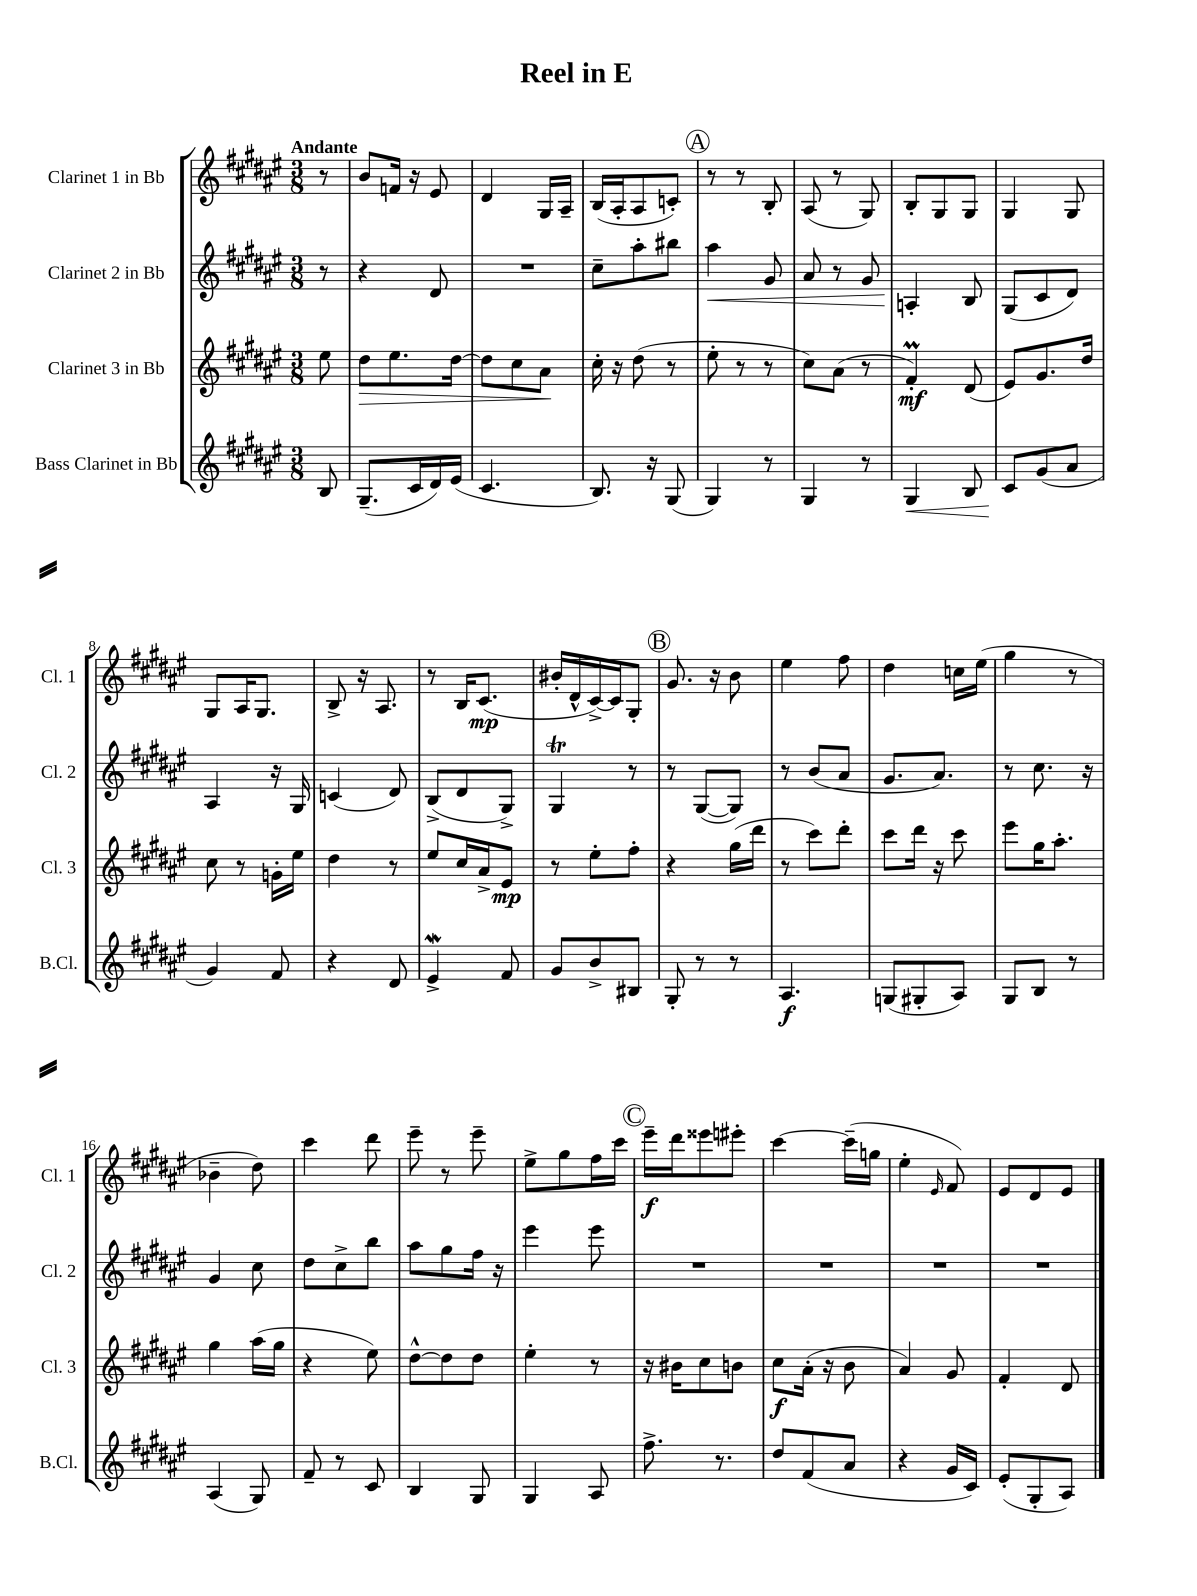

**kern	**kern	**kern	**kern
*staff4	*staff3	*staff2	*staff1
*clefG2	*clefG2	*clefG2	*clefG2
*k[f#c#g#d#a#e#]	*k[f#c#g#d#a#e#]	*k[f#c#g#d#a#e#]	*k[f#c#g#d#a#e#]
*M3/8	*M3/8	*M3/8	*M3/8
8B/	8ee#\	8r	8r
=	=	=	=
(8.G#~/L	8dd#\L	4r	8b/L
.	8.ee#\	.	16f/Jk
16c#/L	.	.	16r
16d#/)	.	8d#/	8e#/
(16e#/JJ	[16dd#\Jk	.	.
=	=	=	=
4.c#/	8dd#\]L	4.r	4d#/
.	8cc#\	.	.
.	8a#\J	.	16G#/LL
.	.	.	16A#~/JJ
=	=	=	=
8.B/)	16cc#'\	8cc#~\L	(16B/LL
.	16r	.	16A#'/J
.	(8dd#\	8aa#'\	8A#/
16r	.	.	.
(8G#/	8r	8bb#\J	8c'/J)
=	=	=	=
4G#/)	8ee#'\	4aa#\	8r
.	8r	.	8r
8r	8r	8g#/	8B'/
=	=	=	=
4G#/	8cc#\L)	8a#/	(8A#/
.	(8a#\J	8r	8r
8r	8r	8g#/	8G#/)
=	=	=	=
4G#/	4f#'/)	4A'/	8B'/L
.	.	.	8G#/
8B/	(8d#/	8B/	8G#/J
=	=	=	=
8c#/L	8e#/L)	(8G#/L	4G#/
(8g#/	8.g#/	8c#/	.
8a#/J	.	8d#/J)	8G#/
.	16dd#/Jk	.	.
=	=	=	=
4g#/)	8cc#\	4A#/	8G#/L
.	8r	.	16A#/K
.	.	.	8.G#/J
8f#/	16g'\LL	16r	.
.	16ee#\JJ	16G#/	.
=	=	=	=
4r	4dd#\	(4c/	8B^/
.	.	.	16r
.	.	.	8.A#/
8d#/	8r	8d#/)	.
=	=	=	=
4e#^/	8ee#/L	(8B^/L	8r
.	16cc#/L	8d#/	16B/LK
.	16a#^/J	.	(8.c#/J
8f#/	8e#/J	8G#^/J)	.
=	=	=	=
8g#/L	8r	4G#/	16b#'/LL
.	.	.	16d#^^/
8b^/	8ee#'\L	.	[16c#^/)
.	.	.	16c#/]J
8B#/J	8ff#'\J	8r	8G#'/J
=	=	=	=
8G#'/	4r	8r	8.g#/
8r	.	([8G#/L	.
.	.	.	16r
8r	(16gg#\LL	8G#/]J)	8b\
.	16ddd#\JJ	.	.
=	=	=	=
4.A#/	8r	8r	4ee#\
.	8ccc#\L)	(8b/L	.
.	8ddd#'\J	8a#/J	8ff#\
=	=	=	=
(8G/L	8ccc#\L	8.g#/L	4dd#\
8G#'/	16ddd#\Jk	.	.
.	16r	8.a#/J)	.
8A#/J)	8ccc#\	.	16cc\LL
.	.	.	(16ee#\JJ
=	=	=	=
8G#/L	8eee#\L	8r	4gg#\
8B/J	16gg#\K	8.cc#\	.
.	8.aa#'\J	.	.
8r	.	.	8r
.	.	16r	.
=	=	=	=
(4A#/	4gg#\	4g#/	4b-~\
8G#/)	(16aa#\LL	8cc#\	8dd#\)
.	16gg#\JJ	.	.
=	=	=	=
8f#~/	4r	8dd#\L	4ccc#\
8r	.	8cc#^\	.
8c#/	8ee#\)	8bb\J	8ddd#\
=	=	=	=
4B/	[8dd#^^\L	8aa#\L	8eee#~\
.	8dd#\]	8gg#\	8r
8G#/	8dd#\J	16ff#\Jk	8eee#~\
.	.	16r	.
=	=	=	=
4G#/	4ee#'\	4eee#\	8ee#^\L
.	.	.	8gg#\
8A#/	8r	8eee#\	16ff#\L
.	.	.	16ccc#\JJ
=	=	=	=
8.ff#^\	16r	4.r	16eee#~\LL
.	16b#\LK	.	16ddd#\J
.	8cc#\	.	8eee##\
8.r	.	.	.
.	8b\J	.	8eee#'\J
=	=	=	=
8dd#/L	8cc#\L	4.r	[4ccc#\
(8f#/	(16a#'\Jk	.	.
.	16r	.	.
8a#/J	8b\	.	(16ccc#~\]LL
.	.	.	16gg\JJ
=	=	=	=
4r	4a#/)	4.r	4ee#'\
.	.	.	16qqe#/
16g#/LL	8g#/	.	8f#/)
16c#/JJ)	.	.	.
=	=	=	=
(8e#'/L	4f#'/	4.r	8e#/L
8G#'/	.	.	8d#/
8A#/J)	8d#/	.	8e#/J
==	==	==	==
*-	*-	*-	*-
